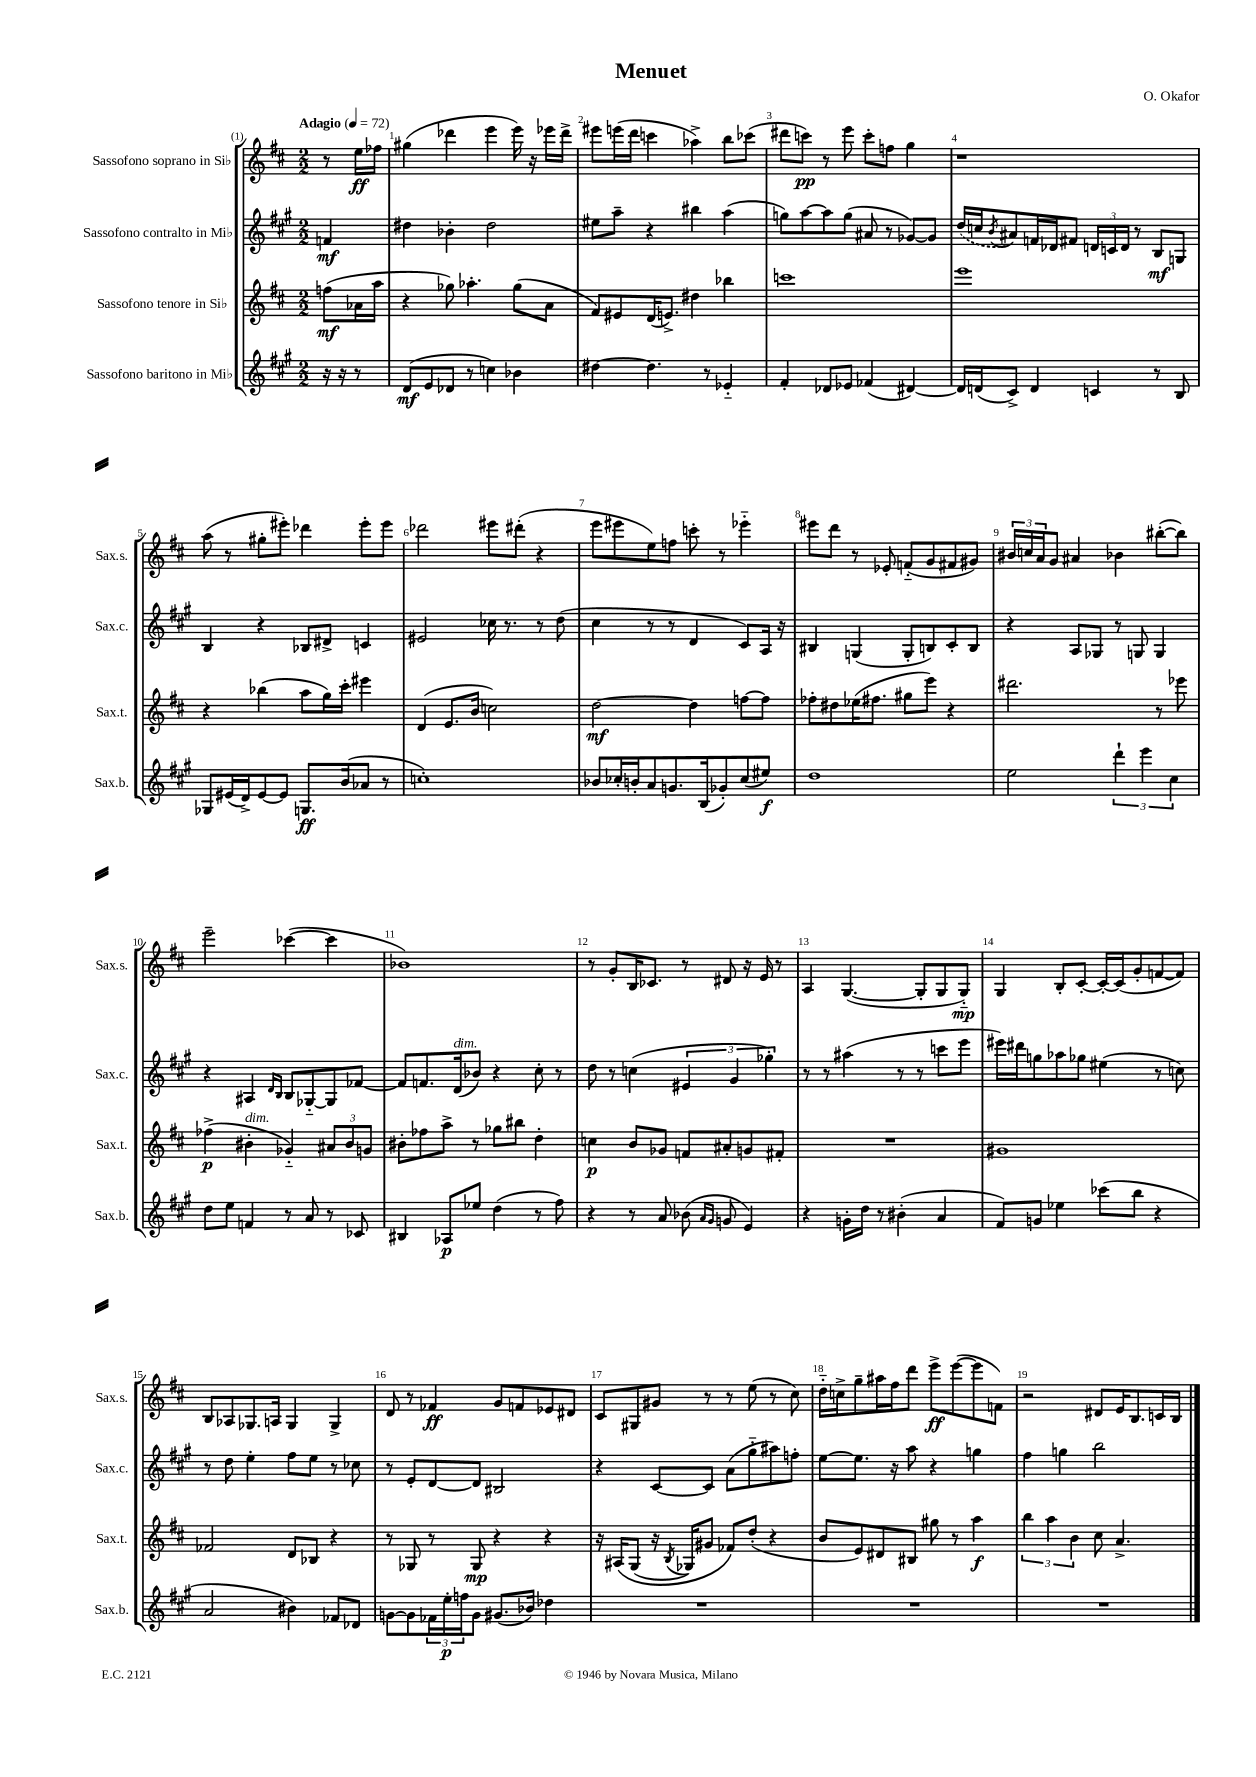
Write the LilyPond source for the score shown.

\header { title = "Menuet" composer = "O. Okafor" }
<<
\new StaffGroup <<
\new Staff = "s0" \with { instrumentName = "Sassofono soprano in Sib" shortInstrumentName = "Sax.s." } {
    \clef treble \key d \major \numericTimeSignature \time 2/2 \partial 4 \tempo "Adagio" 4 = 72
    r8 e''16\ff fes''16 |
    gis''4( des'''4 e'''4 e'''16) r16 ees'''16 des'''16-> |
    eis'''8 e'''16( d'''16 c'''4 aes''4->) b''8 ces'''8( |
    dis'''8 c'''8\pp) r8 e'''8 c'''8-. f''8 g''4 |
    r1 |
    a''8( r8 gis''8-. eis'''8-.) des'''4 eis'''8-. eis'''8 |
    des'''2 eis'''8 dis'''8-.( r4 |
    e'''8 eis'''8 e''8) f''8 c'''8-. r8 ees'''4-_ |
    eis'''8 d'''8 r8 ees'8-. f'8-_( g'8 fis'8 gis'8) |
    \tuplet 3/2 { bis'16 c''16 a'16 } g'8 ais'4 bes'4 bis''8~-.( bis''8) |
    e'''2-- ces'''4~( ces'''4 |
    bes'1) |
    r8 g'8-. b16 ces'8. r8 dis'8 r16 e'16 r8 |
    a4 g4.~( g8-. g8 g8-_\mp) |
    g4 b8-. cis'8~-. cis'16~-. cis'16( g'8-. f'8~ f'8) |
    b8 aes8 ges8. a16 ges4 ges4-> |
    d'8 r8 fes'4\ff g'8 f'8 ees'8 dis'8 |
    cis'8 gis8 gis'8 r8 r8 e''8( r8 cis''8) |
    d''16-_ c''16-> g''8-- ais''16 fis''16 d'''8 e'''8->\ff e'''8~( e'''8 f'8) |
    r2 dis'8 e'16 b8. c'16 b16 \bar "|." |
}
\new Staff = "s1" \with { instrumentName = "Sassofono contralto in Mib" shortInstrumentName = "Sax.c." } {
    \clef treble \key a \major \numericTimeSignature \time 2/2 \partial 4
    f'4\mf |
    dis''4 bes'4-. dis''2 |
    eis''8 a''8-- r4 bis''4 a''4( |
    g''8) a''8~ a''8 g''8( ais'8 r8 ges'8~) ges'8 |
    \once \slurDashed d''16( c''16 \acciaccatura { b'8 } ais'8) f'16 des'16 fis'8 \tuplet 3/2 { d'16 c'16 d'16 } r8 b8\mf g8 |
    b4 r4 bes8 dis'8-> c'4 |
    eis'2 ces''16 r8. r8 d''8( |
    cis''4 r8 r8 d'4 cis'8) a16 r16 |
    bis4 g4( g8-. b8) cis'8-. b8 |
    r4 a8 ges8 r8 g8 g4 |
    r4 ais4 \grace { d'16 b16 } b8 ges8~-_ ges8 fes'8~ |
    fes'8 f'8. d'16^\markup { \italic "dim." }( bes'8) r4 cis''8-. r8 |
    d''8 r8 c''4( \tuplet 3/2 { eis'4 gis'4 ges''4-.) } |
    r8 r8 ais''4( r8 r8 c'''8 e'''8 |
    eis'''16) dis'''16 g''8 aes''8 ges''8 eis''4( r8 c''8) |
    r8 d''8 e''4-. fis''8 e''8 r8 ces''8 |
    r8 e'8-. d'8~ d'8 bis2 |
    r4 cis'8~ cis'8 a'8( gis''8-_ ais''8) f''8-. |
    e''8~ e''8. r16 a''8 r4 g''4 |
    fis''4 g''4 b''2 \bar "|." |
}
\new Staff = "s2" \with { instrumentName = "Sassofono tenore in Sib" shortInstrumentName = "Sax.t." } {
    \clef treble \key d \major \numericTimeSignature \time 2/2 \partial 4
    f''8\mf( aes'16 a''16 |
    r4 ges''8) aes''4.-. ges''8( a'8 |
    fis'8) eis'8 d'16( e'8.->) dis''4 bes''4 |
    c'''1 |
    e'''1 |
    r4 bes''4( a''8 g''16) cis'''16-. eis'''4 |
    d'4( e'8. b'16 c''2) |
    d''2~\mf d''4 f''8~ f''8 |
    fes''8-. dis''8 ees''16( fis''8. gis''8 e'''8) r4 |
    dis'''2. r8 ees'''8 |
    fes''4->\p( bis'4-.^\markup { \italic "dim." } ges'4-_) \tuplet 3/2 { ais'8 bis'8 g'8 } |
    bis'8-. fes''8 a''8-> r8 ges''8 bis''8 d''4-. |
    c''4\p b'8 ges'8 f'8 ais'8-. g'8 fis'8-. |
    R1 |
    gis'1 |
    fes'2 d'8 bes8 r4 |
    r8 ges8 r8 ges8\mp r4 r4 |
    r16 ais16\( g8( r16 \acciaccatura { b8 } ges16) gis'8 fes'8\) d''8-.( r4 |
    b'8 e'8) dis'8 bis8 gis''8 r8 a''4\f |
    \tuplet 3/2 { b''4 a''4 b'4 } cis''8 a'4.-> \bar "|." |
}
\new Staff = "s3" \with { instrumentName = "Sassofono baritono in Mib" shortInstrumentName = "Sax.b." } {
    \clef treble \key a \major \numericTimeSignature \time 2/2 \partial 4
    r16 r16 r8 |
    d'8\mf( e'8 des'8 r8 c''4) bes'4 |
    dis''4~ dis''4. r8 ees'4-_ |
    fis'4-. des'8 ees'8 fes'4( dis'4~) |
    dis'16 d'16( cis'8->) d'4 c'4 r8 b8 |
    ges8 eis'16( d'16->) eis'8~ eis'8 g8.\ff b'16( aes'8 r8 |
    c''1-.) |
    bes'8 ces''16-. b'16-. a'8 g'8. b16( ges'8-.) ces''8( eis''8\f) |
    d''1 |
    e''2 \tuplet 3/2 { d'''4-! e'''4 cis''4 } |
    d''8 e''8 f'4 r8 a'8 r8 ces'8 |
    bis4 aes8\p ees''8 d''4( r8 fis''8) |
    r4 r8 a'8 bes'8( \grace { a'16 gis'16 } g'8 e'4) |
    r4 g'16-. d''16 r8 bis'4-.( a'4 |
    fis'8) g'8 ees''4 ces'''8( b''8 r4 |
    a'2 bis'4) fes'8 des'8 |
    g'8~ g'8 \tuplet 3/2 { fes'16 e''16-.\p f''16 } g'8 gis'8.( bes'16) des''4 |
    R1 |
    R1 |
    R1 \bar "|." |
}
>>
>>
\layout { \context { \Score \override BarNumber.break-visibility = ##(#f #t #t) barNumberVisibility = #all-bar-numbers-visible } }
